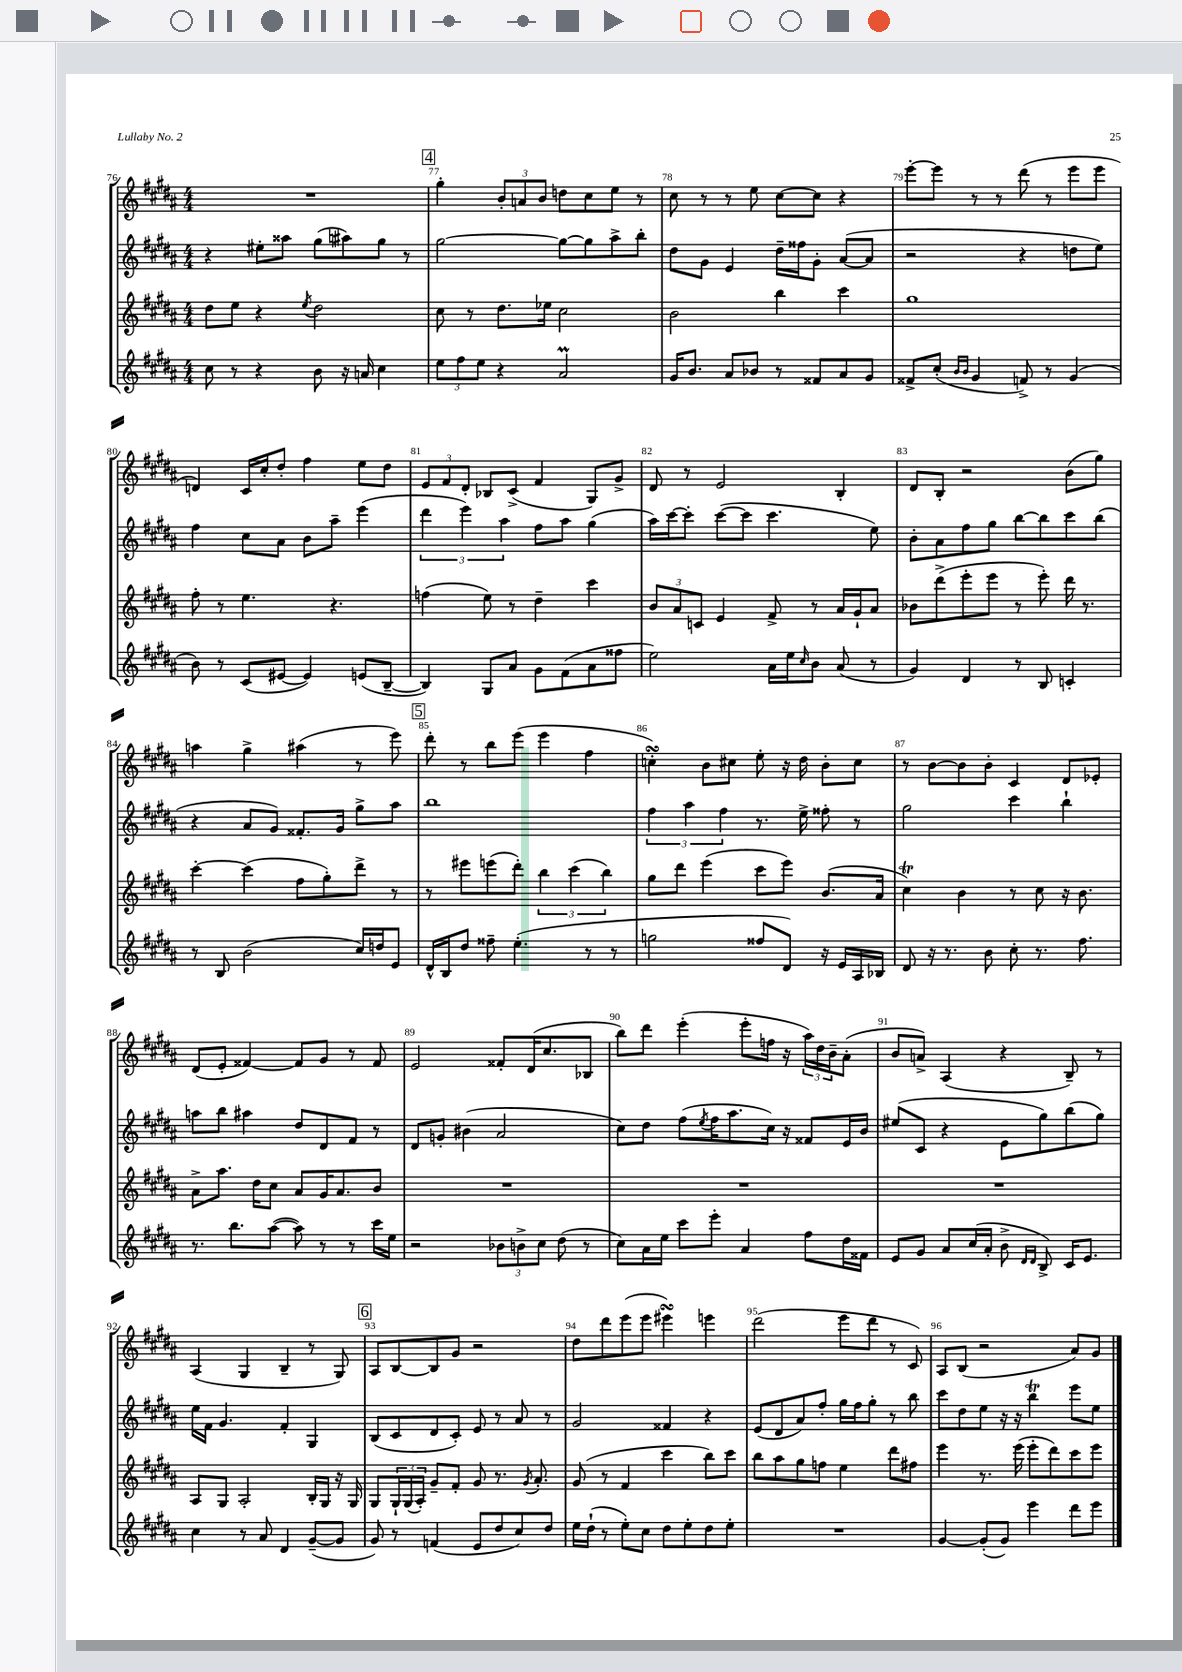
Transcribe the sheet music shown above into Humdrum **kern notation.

**kern	**kern	**kern	**kern
*part4	*part3	*part2	*part1
*staff4	*staff3	*staff2	*staff1
*clefG2	*clefG2	*clefG2	*clefG2
*k[f#c#g#d#a#]	*k[f#c#g#d#a#]	*k[f#c#g#d#a#]	*k[f#c#g#d#a#]
*M4/4	*M4/4	*M4/4	*M4/4
=76	=76	=76	=76
8cc#\	8dd#\L	4r	1r
8r	8ee\J	.	.
4r	4r	8ee#X'\L	.
.	.	8aa##X\J	.
.	8qee/	.	.
8b\	2dd#\	(8gg#\L	.
16r	.	8aa#X\)	.
16an/	.	.	.
4cc#\	.	8gg#\J	.
.	.	8r	.
!!LO:REH:place=s1:t=4
=77	=77	=77	=77
12ee\L	8cc#\	[2gg#\	4gg#'\
12ff#\	.	.	.
.	8r	.	.
12ee\J	.	.	.
4r	8.dd#\L	.	12b'/L
.	.	.	12an/
.	.	.	12b/J
.	16ee-X\Jk	.	.
2a#m/	2cc#\	8gg#\L_	8ddn\L
.	.	8gg#\]	8cc#\
.	.	8aa#^\	8ee\J
.	.	8bb'\J	8r
=78	=78	=78	=78
16g#/KL	2b\	8dd#\L	8cc#\
8.b/J	.	.	.
.	.	8g#\J	8r
8a#/L	.	4e/	8r
8b-X/J	.	.	8ee\
8r	4bb\	16dd#~\LL	[8cc#\L
.	.	16ff##X\J	.
8f##X/L	.	8g#'\J	8cc#\J]
8a#/	4ccc#\	([8a#/L	4r
8g#/J	.	8a#/J]	.
=79	=79	=79	=79
8f##X^/L	1gg#	2r	[8eee'\L
(8cc#'/J	.	.	8eee\J]
16qqb/LL	.	.	.
16qqb/JJ	.	.	.
4g#/	.	.	8r
.	.	.	8r
8fn^/)	.	4r	(8ddd#\
8r	.	.	8r
(4g#/	.	8ddn\L	8eee\L
.	.	8ee\J)	8eee\J
!!LO:LB:g=z
=80	=80	=80	=80
8b\)	8ff#'\	4ff#\	4dn/)
8r	8r	.	.
(8c#/L	4.ee\	8cc#\L	16c#/LL
.	.	.	16cc#'/J
[8e#X/J	.	8a#\J	8dd#'/J
4e#/])	.	8b\L	4ff#\
.	4.r	8aa#~\J	.
(8en/L	.	(4eee\	8ee\L
[8B~/J	.	.	8dd#\J
=81	=81	=81	=81
4B/])	(4ffn\	6ddd#\	12e/L
.	.	.	12f#/
.	.	6eee\)	12d#'/J
8G#/L	8ee\)	.	8B-X/L
.	.	6aa#\	.
8a#/J	8r	.	(8c#^/J
8g#\L	4dd#~\	8ff#\L	4f#/
(8f#\	.	8aa#\J	.
8a#\	4ccc#\	(4gg#\	8G#/L)
8ff##X\J	.	.	8g#^/J
=82	=82	=82	=82
2ee\)	12b/L	16aa#\LL)	8d#/
.	.	[16ccc#\J	.
.	12a#/	.	.
.	.	8ccc#'\J]	8r
.	12cn/J	.	.
.	4e/	([8ccc#\L	2e/
.	.	8ccc#\J]	.
16a#\LL	8f#^/	4.ccc#\	.
16ee\J	.	.	.
16qqcc#/	.	.	.
8b\J	8r	.	.
(8a#/	16a#/LL	.	4B'/
.	16g#`/J	.	.
8r	8a#/J	8ee\)	.
=83	=83	=83	=83
4g#/)	8b-X\L	8b'\L	8d#/L
.	(8ddd#^\	8a#\	8B'/J
4d#/	8eee'\	8ff#\	2r
.	8eee\J	8gg#\J	.
8r	8r	[8bb\L	.
8B/	8eee'\)	8bb\]	.
4cn'/	16ddd#\	8ccc#\	(8b\L
.	8.r	.	.
.	.	(8bb\J	8gg#\J)
!!LO:LB:g=z
=84	=84	=84	=84
8r	[4ccc#'\	4r	4aan\
8B/	.	.	.
(2b\	(4ccc#\]	8a#/L	4gg#^\
.	.	8g#/J)	.
.	8ff#\L	8.f##X'/L	(4aa#X\
.	8gg#'\)	.	.
.	.	16g#/Jk	.
16cc#/LL)	8ddd#^\J	8gg#^\L	8r
16ddn/J	.	.	.
8e/J	8r	8aa#\J	8eee\)
!!LO:REH:place=s1:t=5
=85	=85	=85	=85
16d#^^/LL	8r	1bb	8ddd#'\
16B/J	.	.	.
8dd#/J	8eee#X\L	.	8r
8ff##X~\	(8eeen\	.	8bb\L
(4.ee'\	8ddd#'\J)	.	(8eee\J
.	6bb\	.	4eee\
.	(6ccc#\	.	.
8r	.	.	4ff#\
.	6bb\)	.	.
8r	.	.	.
=86	=86	=86	=86
2ggn\	8gg#\L	6ff#\	4ccnsSSs'\)
.	8ddd#\J	.	.
.	.	6aa#\	.
.	(4eee\	.	8b\L
.	.	6ff#\	.
.	.	.	8cc#X\J
8ff##X/L	8ccc#\L	8.r	8ee'\
8d#/J)	8eee\J)	.	16r
.	.	16ee^\	16dd#\
16r	(8.b/L	8ff##X'\	8b'\L
16e/LL	.	.	.
16A#/	.	8r	8cc#\J
16B-X/JJ	16a#/Jk	.	.
=87	=87	=87	=87
8d#/	4cc#T\)	2gg#\	8r
16r	.	.	[8b\L
8.r	.	.	.
.	4b\	.	8b\]
8b\	.	.	8b'\J
8cc#'\	8r	4ccc#\	4c#/
8.r	8cc#\	.	.
.	16r	4bb`\	8d#/L
8.ff#\	8.b\	.	.
.	.	.	8e-X'/J
!!LO:LB:g=z
=88	=88	=88	=88
8.r	8a#^\L	8aan\L	(8d#/L
.	8.aa#\J	8bb\J	8e'/J
8.bb\L	.	.	.
.	.	4aa#X\	[4f##X/)
.	16dd#\KL	.	.
([8aa#\J	8cc#\J	.	.
8aa#\])	8a#/L	8dd#/L	8f##/L]
8r	16g#/K	8d#/	8g#/J
.	8.a#/	.	.
8r	.	8f#/J	8r
16ccc#\LL	8b/J	8r	8f##/
16ee\JJ	.	.	.
=89	=89	=89	=89
2r	1r	8d#/L	2e/
.	.	8gn'/J	.
.	.	(4b#X\	.
12b-X\L	.	2a#/	8f##X'/L
12bn^\	.	.	.
.	.	.	(16d#/K
12cc#\J	.	.	.
.	.	.	8.cc#/
(8dd#\	.	.	.
8r	.	.	8B-X/J
=90	=90	=90	=90
8cc#\L)	1r	8cc#\L)	8bb\L)
16a#\L	.	8dd#\J	8ddd#\J
16ee\JJ	.	.	.
8ccc#\L	.	(8ff#\L	(4eee'\
.	.	8qee/	.
8eee'\J	.	16ff#\K	.
.	.	8.aa#\	.
4a#/	.	.	8eee'\L
.	.	16cc#\Jk)	16ffn\Jk
.	.	16r	16r
8ff#\L	.	8f##X/L	24aa#\LL)
.	.	.	24dd#\
.	.	.	24b~\J
16dd#\L	.	16e/L	(8a#'\J
16f##X\JJ	.	16b/JJ	.
=91	=91	=91	=91
8e/L	1r	(8ee#X/L	8b/L
8g#/J	.	8c#/J	8an^/J)
8a#/L	.	4r	(4A#/
(16cc#/L	.	.	.
16a#'/JJ	.	.	.
8b^\	.	8e\L	4r
16qqd#/LL	.	.	.
16qqd#/JJ	.	.	.
8B^/)	.	8gg#\)	.
16c#/KL	.	(8bb\	8B~/)
8.e/J	.	.	.
.	.	8gg#\J)	8r
!!LO:LB:g=z
=92	=92	=92	=92
4cc#\	8A#/L	16ee\LL	(4A#/
.	.	16f#\JJ	.
.	8G#/J	4.g#/	.
8r	2A#'/	.	4G#/
8a#/	.	.	.
4d#/	.	4f#'/	4B~/
([8g#~/L	16B'/LL	4G#/	8r
.	16G#/JJ	.	.
8g#/J]	16r	.	8G#/)
.	16G#/	.	.
!!LO:REH:place=s1:t=6
=93	=93	=93	=93
8g#/)	8G#/L	(8B/L	8A#/L
8r	24G#`/L	8c#/	[8B/
.	(24G#/	.	.
.	24A#'/JJ)	.	.
(4fn/	8g#~/L	8d#/	8B/]
.	8f#'/J	8c#'/J)	8g#/J
8e/L	8g#/	8e/	2r
8dd#/	8.r	8r	.
8cc#/)	.	8a#/	.
.	8qg#/	.	.
.	8.a#'/	.	.
8dd#/J	.	8r	.
=94	=94	=94	=94
16ee\LL	(8g#/	2g#/	8dd#\L
(16dd#`\JJ	.	.	.
8r	8r	.	8ddd#\
8ee'\L)	4f#/	.	(8eee\
8cc#\J	.	.	8eee\J
8dd#\L	4ccc#\	4f##X/	4eee#XsSsS\)
8ee'\	.	.	.
8dd#\	8bb\L)	4r	4eeen\
8ee'\J	8ccc#\J	.	.
=95	=95	=95	=95
1r	8bb\L	(8e/L	(2ddd#\
.	8aa#\	8d#/	.
.	8gg#\	8a#/)	.
.	8ffn\J	8ff#'/J	.
.	4ee\	16gg#\LL	8eee\L
.	.	16ff#\J	.
.	.	8gg#'\J	8ddd#\J
.	8ddd#\L	8r	8r
.	8ff#X\J	8bb\	8c#/)
=96	=96	=96	=96
[4g#/	4eee\	8ccc#\L	8A#/L
.	.	8dd#\	(8B/J
(8g#'/L]	8.r	8ee\J	2r
8g#/J)	.	16r	.
.	(16eee\	16r	.
4eee\	8eee'\L	4bbT\	.
.	8ddd#\)	.	.
8ddd#\L	8ccc#\	8eee\L	8a#/L)
8eee\J	8eee\J	8ee\J	8g#/J
==	==	==	==
*-	*-	*-	*-
